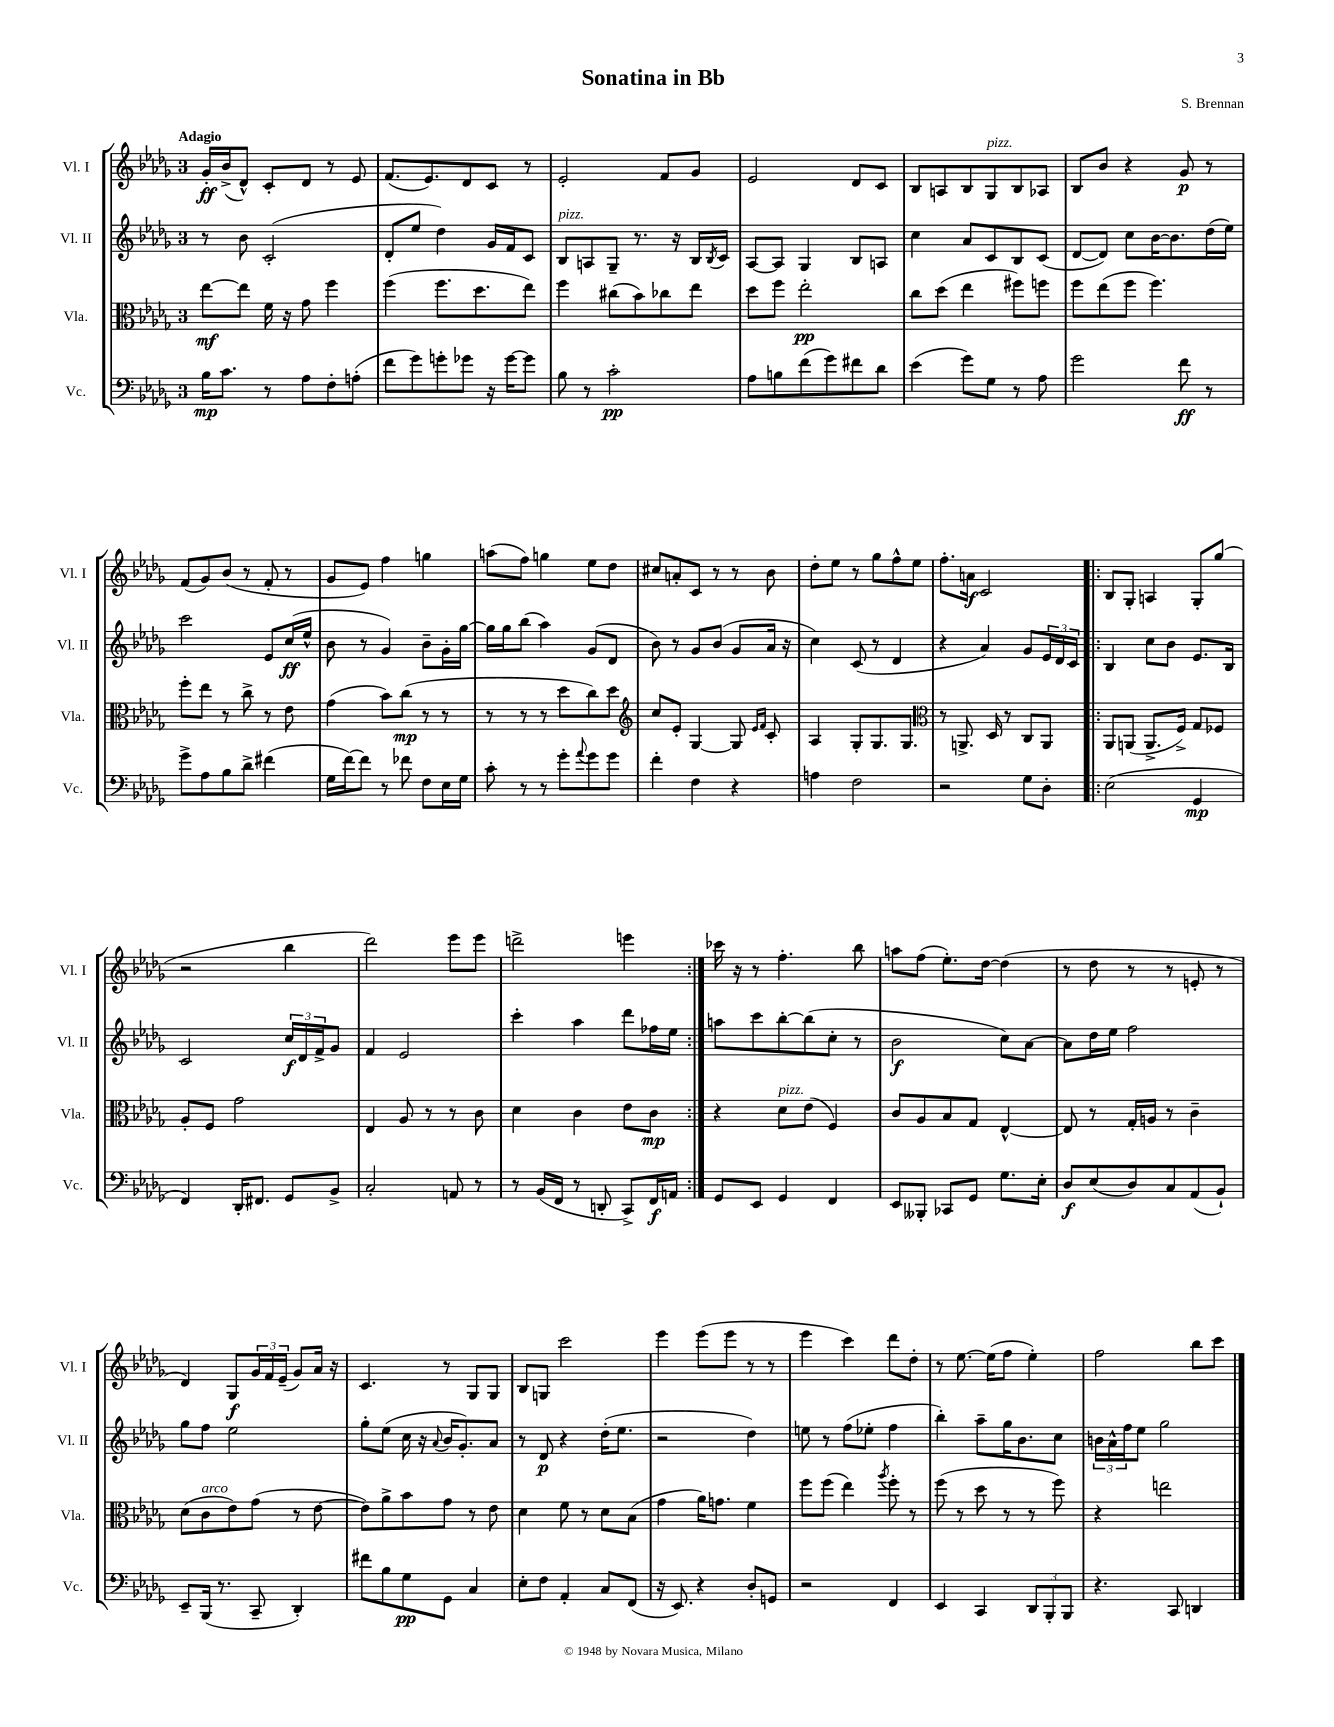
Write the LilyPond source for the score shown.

\header { title = "Sonatina in Bb" composer = "S. Brennan" }
<<
\new StaffGroup <<
\new Staff = "s0" \with { instrumentName = "Vl. I" shortInstrumentName = "Vl. I" } {
    \clef treble \key des \major \once \override Staff.TimeSignature.style = #'single-digit \time 3/4 \tempo "Adagio"
    ges'16-.\ff bes'16->( des'8-^) c'8-. des'8 r8 ees'8 |
    f'8.( ees'8.) des'8 c'8 r8 |
    ees'2-. f'8 ges'8 |
    ees'2 des'8 c'8 |
    bes8 a8 bes8 ges8^\markup { \italic "pizz." } bes8 aes8 |
    bes8 bes'8 r4 ges'8\p r8 |
    f'8( ges'8) bes'8( r8 f'8-. r8 |
    ges'8 ees'8) f''4 g''4 |
    a''8( f''8) g''4 ees''8 des''8 |
    cis''8 a'8-. c'8 r8 r8 bes'8 |
    des''8-. ees''8 r8 ges''8 f''8-^ ees''8 |
    f''8.-. a'16\f c'2 |
    \repeat volta 2 { bes8 ges8-. a4 ges8-. ges''8( |
    r2 bes''4 |
    des'''2) ees'''8 ees'''8 |
    d'''2-> e'''4 | }
    ces'''16 r16 r8 f''4.-. bes''8 |
    a''8 f''8( ees''8.-.) des''16~ des''4( |
    r8 des''8 r8 r8 e'8-. r8 |
    des'4) ges8\f \tuplet 3/2 { ges'16 f'16 ees'16--( } ges'8) aes'16 r16 |
    c'4. r8 ges8 ges8 |
    bes8 g8 c'''2 |
    ees'''4 ees'''8( ees'''8 r8 r8 |
    ees'''4 c'''4) des'''8 des''8-. |
    r8 ees''8.~ ees''16( f''8 ees''4-.) |
    f''2 bes''8 c'''8 \bar "|." |
}
\new Staff = "s1" \with { instrumentName = "Vl. II" shortInstrumentName = "Vl. II" } {
    \clef treble \key des \major \once \override Staff.TimeSignature.style = #'single-digit \time 3/4
    r8 bes'8 c'2-.( |
    des'8-. ees''8 des''4) ges'16 f'16 c'8 |
    bes8^\markup { \italic "pizz." } a8 ges8-- r8. r16 bes16 \acciaccatura { bes8 } c'16 |
    aes8~ aes8 ges4 bes8 a8 |
    c''4 aes'8 c'8 bes8 c'8( |
    des'8~ des'8) c''8 bes'16~ bes'8. des''16( ees''16) |
    c'''2 ees'8 c''16\ff( ees''16-^ |
    bes'8 r8 ges'4) bes'8-- ges'16-. ges''16~ |
    ges''16 ges''16 bes''8( aes''4) ges'8( des'8 |
    bes'8) r8 ges'8 bes'8( ges'8 aes'16 r16 |
    c''4) c'8( r8 des'4 |
    r4 aes'4) ges'8 \tuplet 3/2 { ees'16 des'16 c'16 } |
    \repeat volta 2 { bes4 c''8 bes'8 ees'8. bes16 |
    c'2 \tuplet 3/2 { c''16\f des'16 f'16-> } ges'8 |
    f'4 ees'2 |
    c'''4-. aes''4 des'''8 fes''16 ees''16 | }
    a''8 c'''8 bes''8~-. bes''8( c''8-. r8 |
    bes'2\f c''8) aes'8~ |
    aes'8 des''16 ees''16 f''2 |
    ges''8 f''8 ees''2 |
    ges''8-. ees''8( c''16 r16 \appoggiatura { aes'8 } bes'16 ges'8.-.) aes'8 |
    r8 des'8\p r4 des''16-.( ees''8. |
    r2 des''4) |
    e''8 r8 f''8( ees''8-. f''4 |
    bes''4-.) aes''8-- ges''16 bes'8. c''8 |
    \tuplet 3/2 { b'16 aes'16-^ f''16 } ees''8 ges''2 \bar "|." |
}
\new Staff = "s2" \with { instrumentName = "Vla." shortInstrumentName = "Vla." } {
    \clef alto \key des \major \once \override Staff.TimeSignature.style = #'single-digit \time 3/4
    ees''8~\mf ees''8 f'16 r16 ges'8 f''4 |
    f''4( f''8. des''8. ees''8) |
    f''4 cis''8( bes'8) ces''8 ees''8 |
    des''8 f''8 ees''2-.\pp |
    c''8 des''8( ees''4 fis''8) f''8 |
    f''8 ees''8( f''8 f''4.) |
    f''8-. ees''8 r8 c''8-> r8 ees'8 |
    ges'4( bes'8) c''8\mp( r8 r8 |
    r8 r8 r8 des''8 c''8) des''8 |
    \clef treble c''8 ees'8-. ges4~ ges8 \grace { ees'16 f'16 } c'8-. |
    aes4 ges8-. ges8. ges8. |
    \clef alto r8 a,8.-> des16 r8 c8 a,8 |
    \repeat volta 2 { aes,8 a,8( a,8.-> f16->) ges8 fes8 |
    aes8-. f8 ges'2 |
    ees4 aes8 r8 r8 c'8 |
    des'4 c'4 ees'8 c'8\mp | }
    r4 des'8^\markup { \italic "pizz." } ees'8( f4) |
    c'8 aes8 bes8 ges8 ees4~-^ |
    ees8 r8 ges16-. a16 r8 c'4-- |
    des'8( c'8^\markup { \italic "arco" } ees'8) ges'8( r8 ees'8~ |
    ees'8) aes'8-> bes'8 ges'8 r8 ees'8 |
    des'4 f'8 r8 des'8 bes8( |
    ges'4 aes'16) g'8. f'4 |
    f''8 f''8( ees''4) \acciaccatura { aes''8 } f''8-. r8 |
    f''8( r8 des''8 r8 r8 f''8) |
    r4 e''2 \bar "|." |
}
\new Staff = "s3" \with { instrumentName = "Vc." shortInstrumentName = "Vc." } {
    \clef bass \key des \major \once \override Staff.TimeSignature.style = #'single-digit \time 3/4
    bes16\mp c'8. r8 aes8 f8-. a8-.( |
    f'8 ges'8) g'8-. ges'8 r16 ges'16~ ges'8 |
    bes8 r8 c'2-.\pp |
    aes8 b8 f'8( ges'8) fis'8 des'8 |
    ees'4( ges'8) ges8 r8 aes8 |
    ges'2 f'8\ff r8 |
    ges'8-> aes8 bes8 des'8-> fis'4( |
    ges16 f'16~) f'8 r8 fes'8 f8 ees16 ges16 |
    c'8-. r8 r8 ges'8-. \appoggiatura { aes'8 } ges'8 ges'8 |
    f'4-. f4 r4 |
    a4 f2 |
    r2 ges8 des8-. |
    \repeat volta 2 { ees2( ges,4\mp |
    f,4) des,16-. fis,8. ges,8 bes,8-> |
    c2-. a,8 r8 |
    r8 bes,16( f,16 r8 d,8-. c,8->) f,16\f a,16 | }
    ges,8 ees,8 ges,4 f,4 |
    ees,8 beses,,8-. ces,8 ges,8 ges8. ees16-. |
    des8\f ees8( des8) c8 aes,8( bes,8-!) |
    ees,8-- bes,,16( r8. c,8-- des,4-.) |
    fis'8 bes8 ges8\pp ges,8 c4 |
    ees8-. f8 aes,4-. c8 f,8( |
    r16 ees,8.) r4 des8-. g,8 |
    r2 f,4 |
    ees,4 c,4 \tuplet 3/2 { des,8 bes,,8-. bes,,8 } |
    r4. c,8 d,4 \bar "|." |
}
>>
>>
\layout { \context { \Score \remove "Bar_number_engraver" } }
